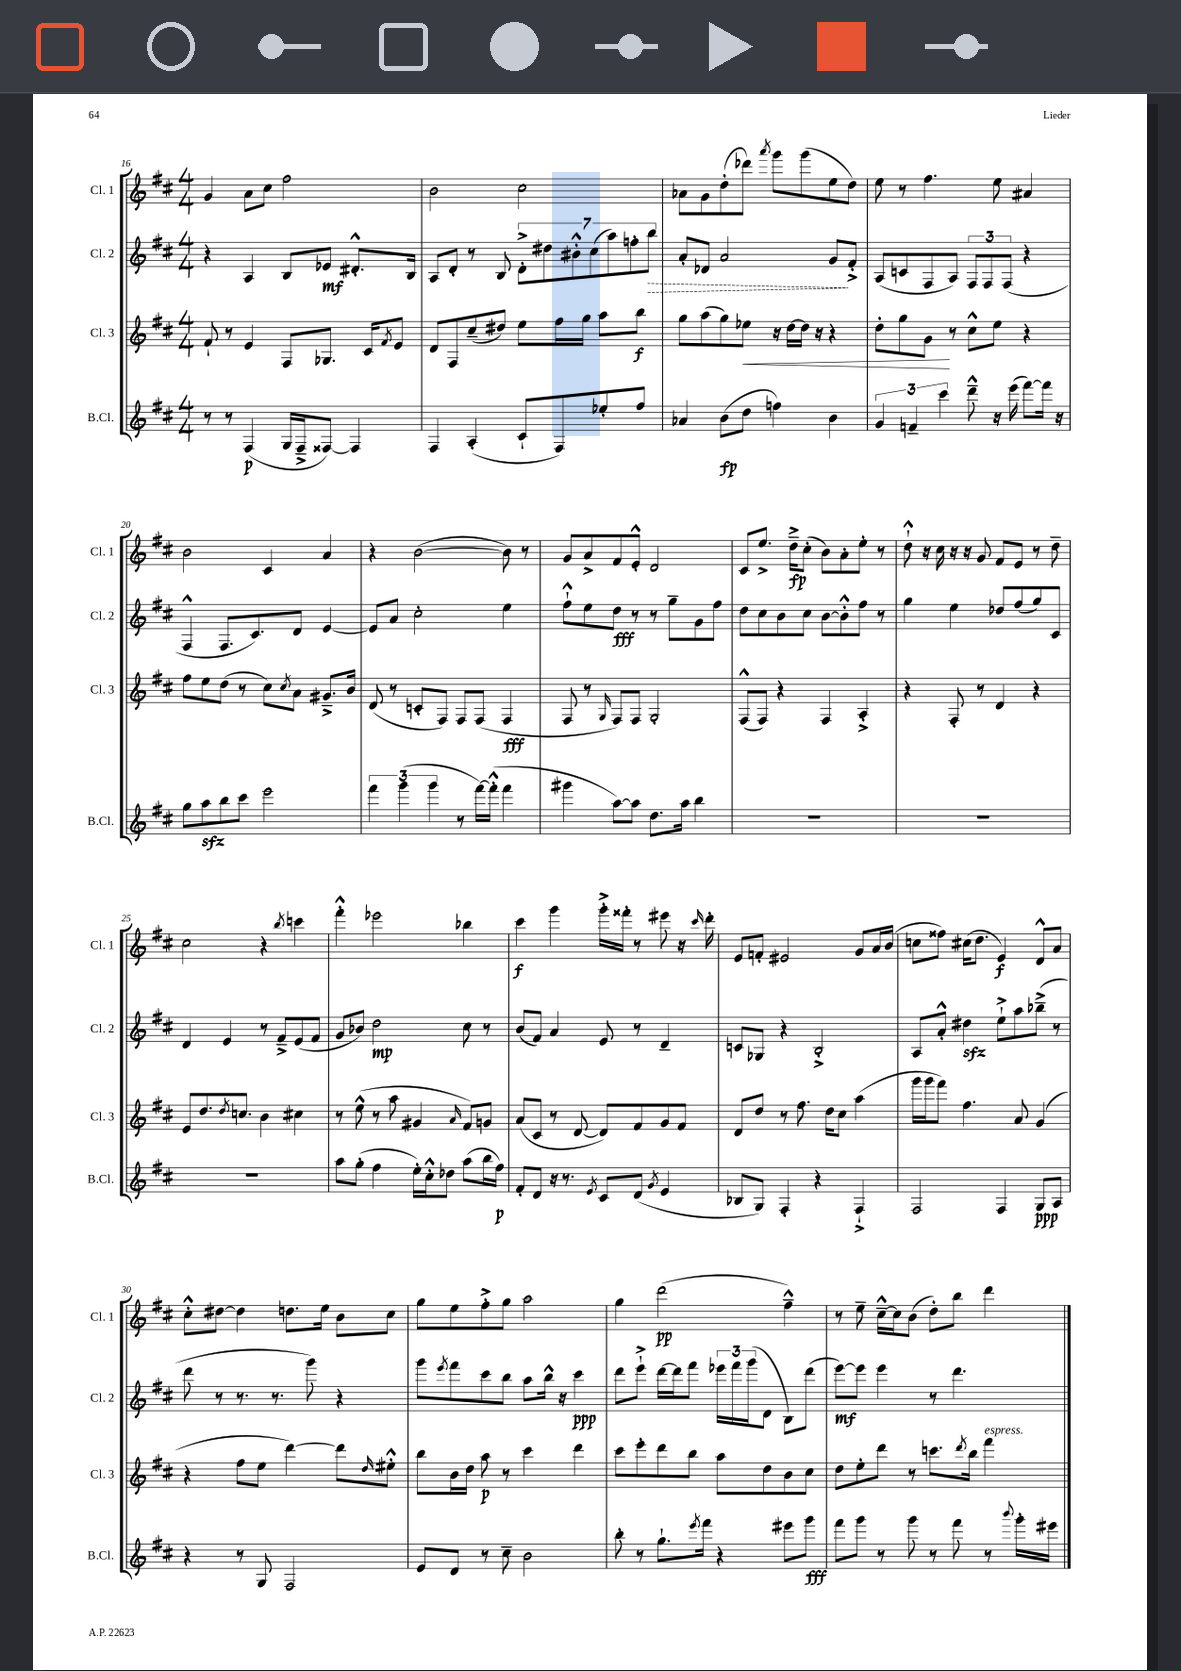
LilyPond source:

<<
\new StaffGroup <<
\new Staff = "s0" \with { instrumentName = "Cl. 1" shortInstrumentName = "Cl. 1" } {
    \clef treble \key d \major \numericTimeSignature \time 4/4
    g'4 a'8 cis''8 fis''2 |
    b'2 cis''2 |
    aes'8 g'8 d''8-.( des'''8) \acciaccatura { a'''8 } g'''8 g'''8( e''8 d''8) |
    e''8 r8 fis''4. e''8 ais'4 |
    b'2 cis'4 a'4 |
    r4 b'2~( b'8) r8 |
    g'8 a'8-> fis'8 e'8-.-^ d'2 |
    cis'8 e''8.-> d''16--->\fp cis''8-.( b'8) a'8-. e''8-. r8 |
    d''8-!-^ r16 cis''16 r16 r16 g'8 fis'8 e'8 r8 d''8-- |
    cis''2 r4 \acciaccatura { b''8 } c'''4 |
    fis'''4-.-^ ees'''2 bes''4 |
    cis'''4\f g'''4 g'''16-.-> fisis'''16-. r8 eis'''8 r16 \grace { cis'''16 } d'''16-. |
    e'8 f'8-. eis'2 g'8 a'16 b'16( |
    c''8 fisis''8) cis''16( d''8. e'4\f) d'8-^ a'8 |
    cis''8-.-^ dis''8~ dis''4 d''8. e''16 b'8 cis''8 |
    g''8 e''8 fis''8-.-> g''8 a''2 |
    g''4 d'''2\pp( fis''4---^) |
    r8 e''8-- cis''16~---^ cis''16 b'8( d''8-.) b''8 d'''4 \bar "|." |
}
\new Staff = "s1" \with { instrumentName = "Cl. 2" shortInstrumentName = "Cl. 2" } {
    \clef treble \key d \major \numericTimeSignature \time 4/4
    r4 a4 b8 ees'8\mf dis'8.-.-^ b16 |
    a8 d'8-. r8 b8 \tuplet 7/4 { d'8-.-> dis''8 bis'8-.-^ cis''8( a''8) f''8-. \once \override Hairpin.style = #'dashed-line b''8\> } |
    a'8-. des'8 a'2 g'8\! fis'8-.-> |
    a8( c'8 fis8 a8) \tuplet 3/2 { fis8 fis8 fis8( } r4 |
    fis4-^ fis8. cis'8.) d'8 e'4~ |
    e'8 a'8 cis''2-. e''4 |
    fis''8-!-^ e''8 d''8\fff r8 r8 g''8-- g'8 fis''8 |
    d''8 cis''8 b'8 cis''8 b'8~ b'8-.-^ fis''8 r8 |
    g''4 e''4 des''8 fis''8( g''8) cis'8 |
    d'4 e'4 r8 fis'8---> e'8( fis'8 |
    g'8 bes'8) d''2\mp cis''8 r8 |
    b'8( fis'8) a'4 e'8 r8 d'4-- |
    c'8 ges8 r4 b2-.-> |
    a8 a'8-.-^ dis''4\sfz e''8-!-> a''8 bes''8--->( r8 |
    d'''8 r8 r8. r8. g'''8) r4 |
    g'''8 \acciaccatura { e'''8 } fis'''8 cis'''8 b''8 a''8 b''16-^ r16 cis'''4\ppp |
    d'''8 e'''8-!-> d'''16~ d'''16 fis'''8 \tuplet 3/2 { ees'''16 fis'''16 g'''16( } d'8 b8) d'''8( |
    e'''8~\mf) e'''8 e'''4 r8 d'''4. \bar "|." |
}
\new Staff = "s2" \with { instrumentName = "Cl. 3" shortInstrumentName = "Cl. 3" } {
    \clef treble \key d \major \numericTimeSignature \time 4/4
    fis'8-! r8 e'4 fis8 ges8. cis'16 \acciaccatura { fis'8 } e'8 |
    d'8 fis8 cis''8--( dis''8) e''8 fis''16 g''16 a''8 b''8\f |
    g''8 a''8( g''8) ees''8\< r16 d''16~ d''16 r16 r4 |
    d''8-. g''8 g'8\! r8 cis''8-^ e''8 r4 |
    fis''8 e''8 d''8( r8 cis''8) \acciaccatura { cis''8 } a'8 gis'8.---> b'16 |
    d'8( r8 c'8-. fis8) fis8 fis8( fis4\fff |
    fis8 r8 \grace { g16 } fis8) fis8 g2-. |
    fis8-^( fis8) r4 fis4 a4-.-> |
    r4 fis8-. r8 d'4 r4 |
    e'8 d''8. \acciaccatura { d''8 } c''8. b'4 cis''4 |
    r8 e''8-^( r8 a''8 gis'4 \grace { a'16 } fis'8) g'8 |
    a'8( cis'8 r8 d'8~ d'8) fis'8 g'8 fis'8 |
    d'8 d''8 r8 fis''8. d''16 cis''8 a''4( |
    g'''16 g'''16 fis'''8) fis''4. a'8 g'4( |
    r4 fis''8 e''8 d'''4~) d'''8 \grace { d''16 } eis''8-.-^ |
    b''8 b'16 d''16 a''8\p r8 cis'''4 d'''4 |
    cis'''8 e'''8-. d'''8 b''8 a''8 d''8 b'8 cis''8 |
    d''8 e''8-. d'''8 r8 c'''8. \acciaccatura { d'''8 } b''16 fis'''4^\markup { \italic "espress." } \bar "|." |
}
\new Staff = "s3" \with { instrumentName = "B.Cl." shortInstrumentName = "B.Cl." } {
    \clef treble \key d \major \numericTimeSignature \time 4/4
    r8 r8 fis4\p( g16 fis16---> fisis8~) fisis4 |
    fis4 a4-.( cis'8-! fis8) ees''8-. fis''8 |
    aes'4 b'8\fp( d''8 f''4) b'4 |
    \tuplet 3/2 { g'4 f'4-- cis'''4 } d'''8---^ r16 e'''16( fis'''8~) fis'''16 r16 |
    g''8 a''8\sfz b''8 cis'''8 e'''2 |
    \tuplet 3/2 { fis'''4 g'''4( g'''4 } r8 fis'''16~) fis'''16-.-^( fis'''4 |
    gis'''4 a''8~) a''8 d''8. a''16 b''4 |
    R1 |
    R1 |
    R1 |
    a''8 g''8-.( fis''4 e''16-.) cis''16-.-^ des''8 a''8( b''16 fis''16\p) |
    fis'8-. d'8 r16 r8. \acciaccatura { e'8 } cis'8 d'8( \acciaccatura { g'8 } e'4 |
    bes8 g8) fis4-. r4 fis4-!-> |
    fis2 fis4 g8\ppp a8 |
    r4 r8 g8 fis2 |
    e'8 d'8 r8 cis''8-- b'2 |
    b''8-. r8 g''8.-! \acciaccatura { e'''8 } fis'''16 r4 eis'''8 g'''8\fff |
    fis'''8 g'''8 r8 g'''8 r8 fis'''8 r8 \appoggiatura { b'''8 } g'''16-. eis'''16 \bar "|." |
}
>>
>>
\layout { \context { \Score currentBarNumber = #16 } }
